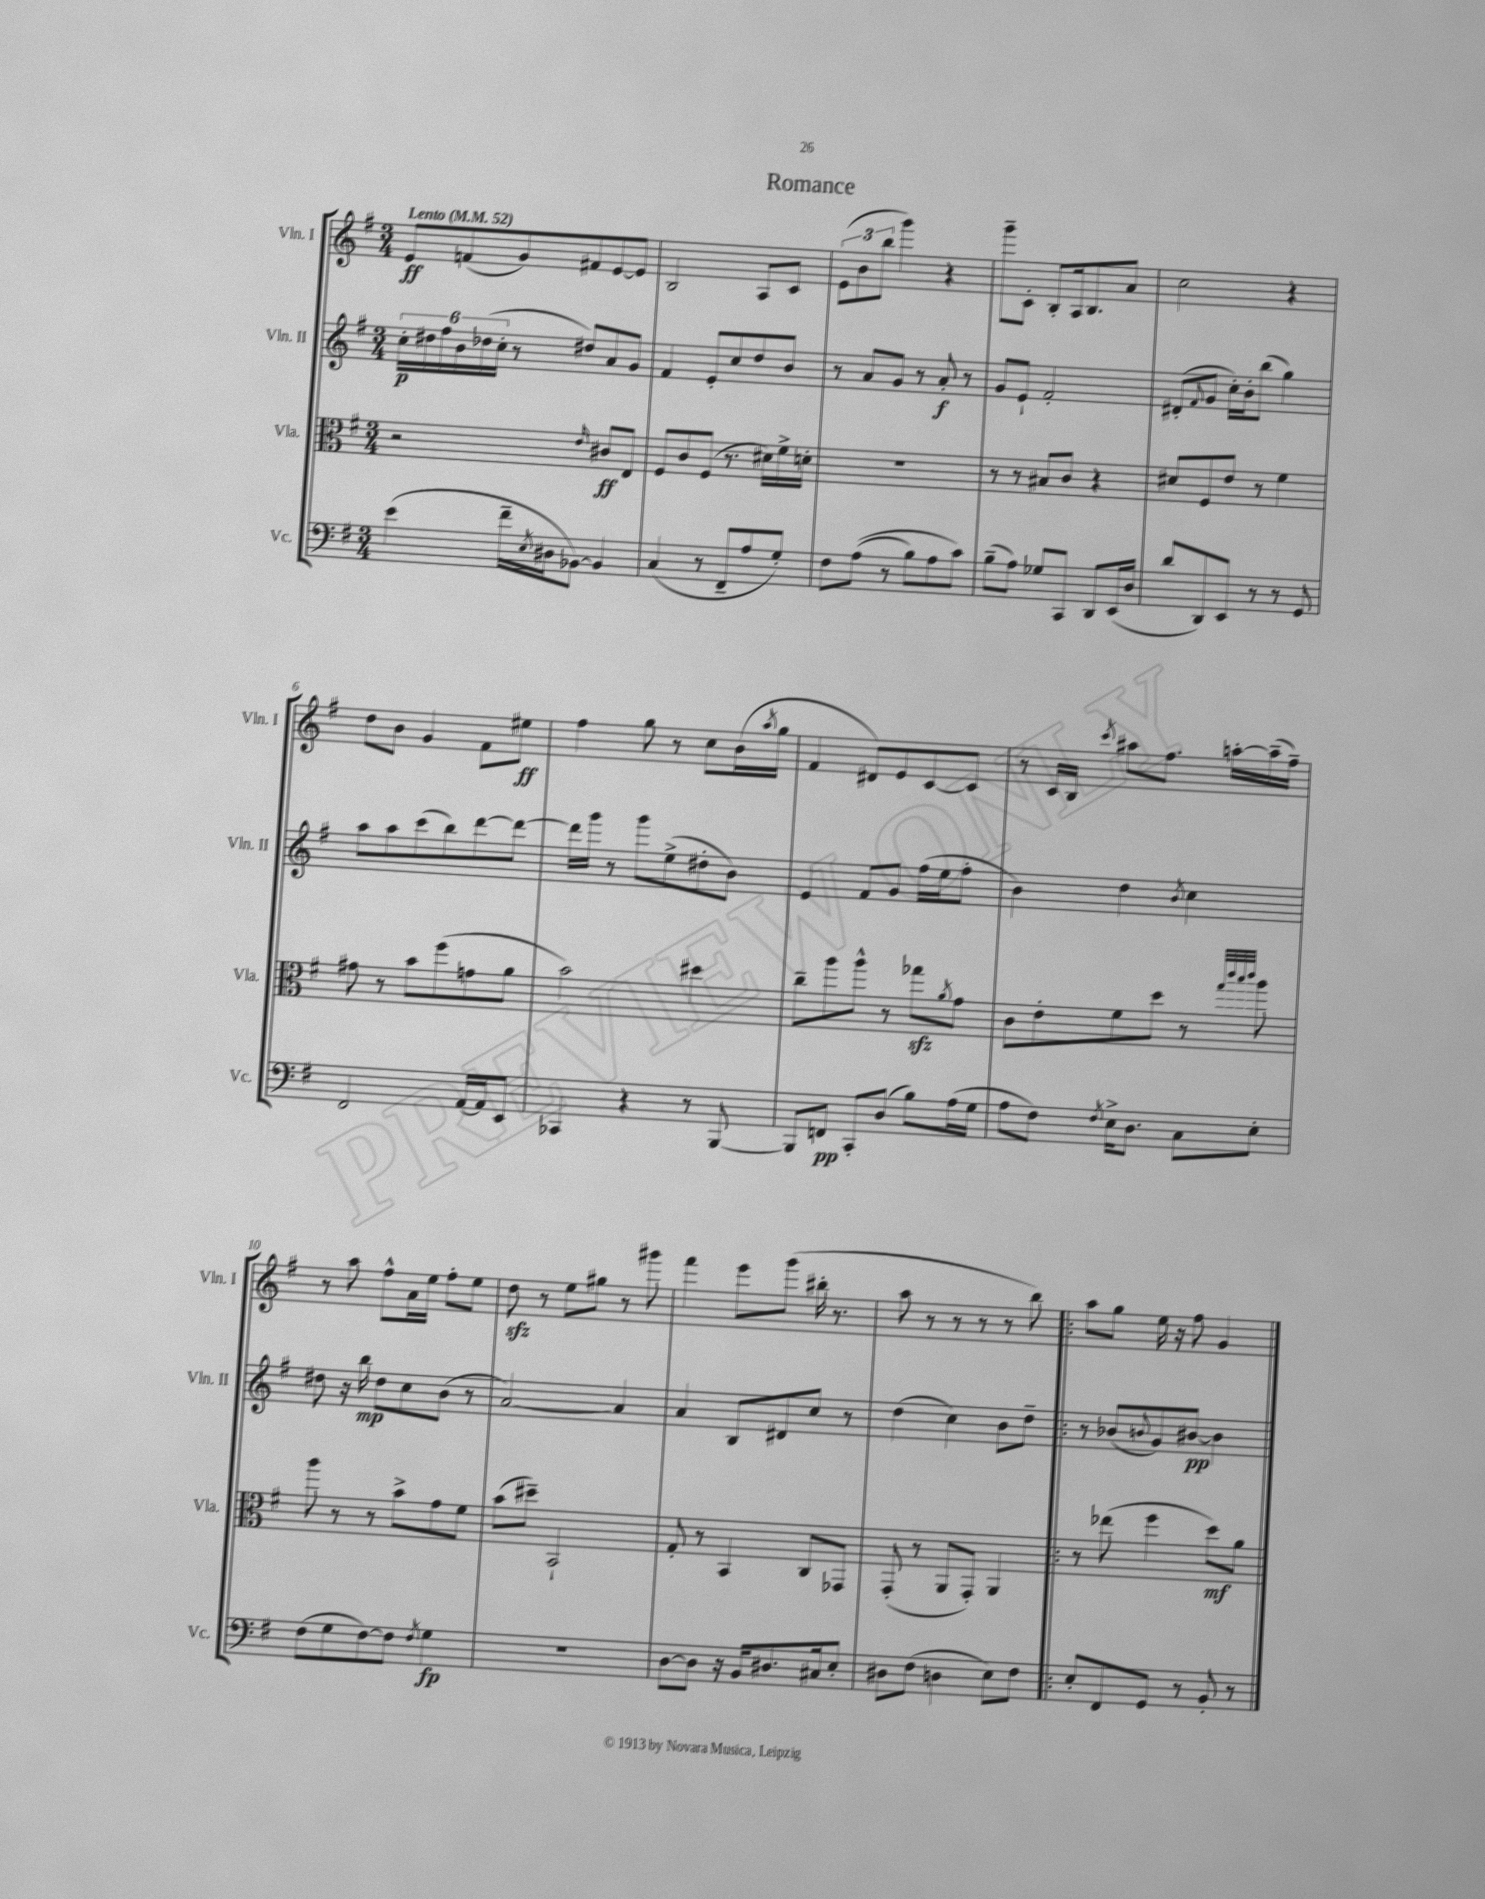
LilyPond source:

\header { title = "Romance" }
<<
\new StaffGroup <<
\new Staff = "s0" \with { instrumentName = "Vln. I" shortInstrumentName = "Vln. I" } {
    \clef treble \key g \major \numericTimeSignature \time 3/4 \tempo "Lento" 4 = 52
    e'8\ff f'8( g'8) fis'8 e'8~ e'8 |
    b2 a8 c'8 |
    \tuplet 3/2 { e'8( b'8 b''8 } g'''4) r4 |
    g'''8-- c'8-. b8-. a16 b8. a'8 |
    c''2 r4 |
    d''8 b'8 g'4 fis'8 eis''8\ff |
    fis''4 g''8 r8 c''8 b'16( \acciaccatura { a''8 } g''16 |
    fis'4 dis'8) e'8 c'8~ c'8 |
    r8 c'16 b16 \acciaccatura { c'''8 } ais''8 fis''8. a''16~-. a''16--( fis''16--) |
    r8 a''8 fis''8-^ a'16 e''16 fis''8-. e''8 |
    d''8\sfz r8 e''8 gis''8 r8 gis'''8 |
    fis'''4 e'''8 g'''8( bis''16-. r8. |
    a''8 r8 r8 r8 r8 b''8) |
    \bar ".|:" a''8 g''8 e''16 r16 fis''8 g'4 \bar "|." |
}
\new Staff = "s1" \with { instrumentName = "Vln. II" shortInstrumentName = "Vln. II" } {
    \clef treble \key g \major \numericTimeSignature \time 3/4
    \tuplet 6/4 { c''16-.\p dis''16 fis''16 b'16 des''16( c''16-. } r8 dis''8) a'8 g'8 |
    fis'4 e'8-. c''8 d''8 b'8 |
    r8 a'8 g'8 r8 a'8-.\f r8 |
    g'8 e'8-! fis'2-. |
    dis'8-.( \appoggiatura { fis'8 } g'8 c''16-.) b'16-. b''8( g''4) |
    a''8 a''8 c'''8( b''8) d'''8~ d'''8~ |
    d'''16 g'''16 r8 g'''8 e''8->( dis''8-. b'8) |
    e'4 fis'8 g'8 fis''16( e''16 fis''8-. |
    b'4) d''4 \acciaccatura { b'8 } c''4 |
    dis''8 r16 b''16\mp dis''8 c''8 b'8( r8 |
    a'2~) a'4 |
    a'4 b8 dis'8 c''8 r8 |
    d''4( c''4) b'8 d''8-- |
    \bar ".|:" r8 bes'8( \appoggiatura { b'8 } g'8) bis'8~\pp bis'4 \bar "|." |
}
\new Staff = "s2" \with { instrumentName = "Vla." shortInstrumentName = "Vla." } {
    \clef alto \key g \major \numericTimeSignature \time 3/4
    r2 \grace { e'16 } cis'8\ff e8 |
    fis8 c'8 fis8( r8. dis'16) fis'16-> d'16-. |
    r2. |
    r8 r8 bis8 c'8 r4 |
    dis'8 fis8 e'8 r8 fis'4 |
    gis'8 r8 b'8 fis''8( g'8 a'8 |
    b'2) dis''4 |
    c''8-- a''8 a''8-^ r8 ges''8\sfz \acciaccatura { a'8 } g'8 |
    c'8 e'8-. fis'8 d''8 r8 \grace { g''32 c'''32 b''32 c'''32 } a''8 |
    a''8 r8 r8 b'8-> g'8 fis'8 |
    b'8( dis''8--) b,2-! |
    g8-. r8 b,4 c8 ges,8 |
    g,8-.( r8 a,8 g,8-.) a,4 |
    \bar ".|:" r8 ees''8( fis''4 d''8\mf) a'8 \bar "|." |
}
\new Staff = "s3" \with { instrumentName = "Vc." shortInstrumentName = "Vc." } {
    \clef bass \key g \major \numericTimeSignature \time 3/4
    e'4( fis'16-- \acciaccatura { e8 } dis16 bes,8~) bes,4 |
    c4( r8 fis,8-- a8 g8-.) |
    fis8 a8(\( r8 b8) a8 c'8\) |
    b8--( a8) ges8 c,8 d,8 e,16( d16 |
    d'8 d,8) e,8 r8 r8 g,8 |
    fis,2 a,16~ a,16 e,8 |
    ces,4 r4 r8 b,,8~ |
    b,,8 f,8\pp c,8-. d8( b8) a16( g16 |
    a8 fis8) \acciaccatura { fis8 } e16-> d8. c8 e8-. |
    fis8( g8 fis8~) fis8 \acciaccatura { fis8 } g4\fp |
    R2. |
    d8~ d8 r16 b,16 dis8. cis16 e8-. |
    dis8 fis8( d4 e8) fis8 |
    \bar ".|:" e8-. fis,8 g,8 r8 b,8-. r8 \bar "|." |
}
>>
>>
